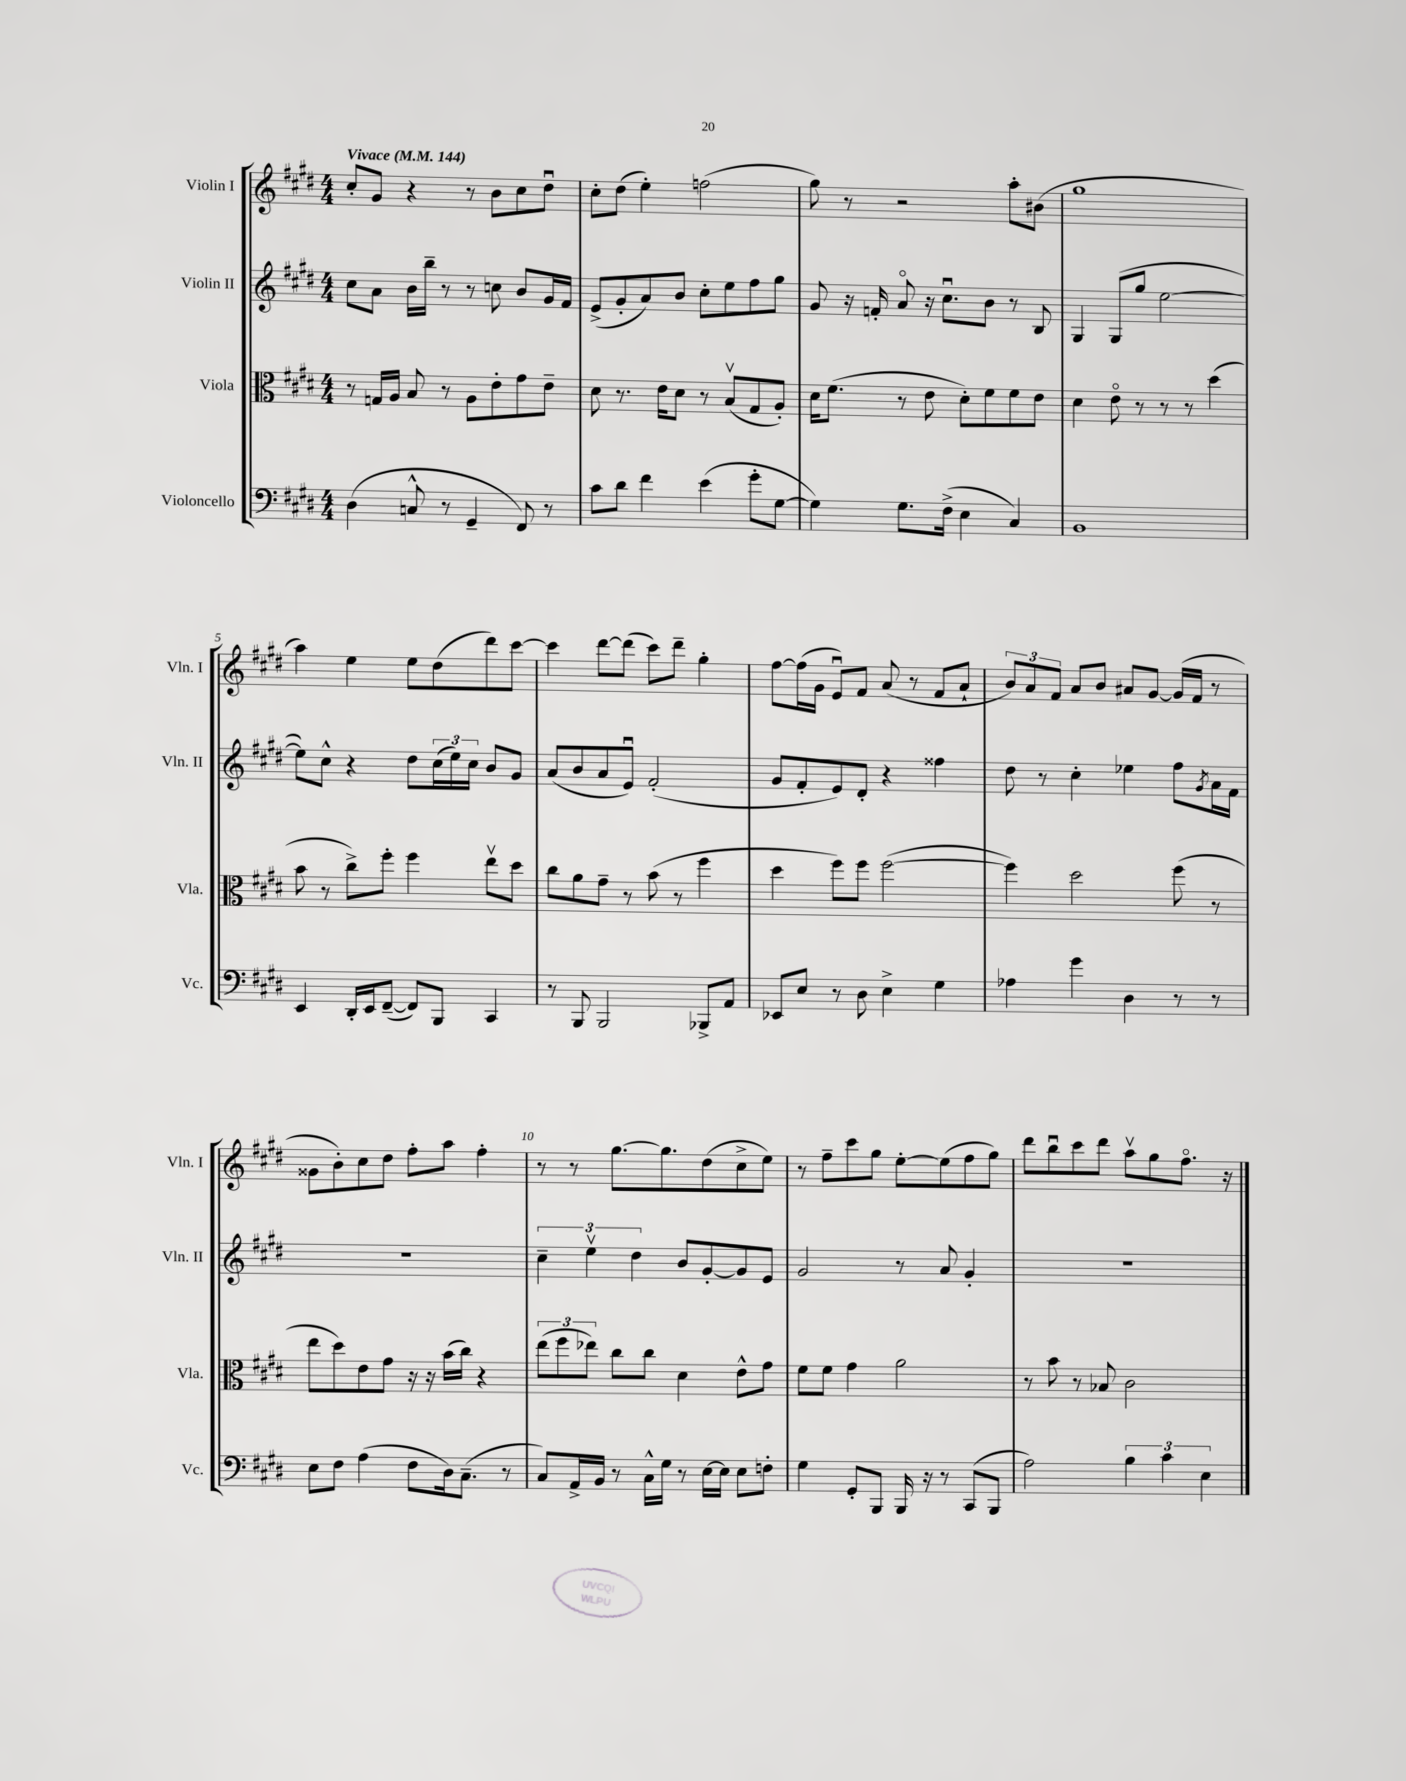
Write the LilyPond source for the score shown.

<<
\new StaffGroup <<
\new Staff = "s0" \with { instrumentName = "Violin I" shortInstrumentName = "Vln. I" } {
    \clef treble \key e \major \numericTimeSignature \time 4/4 \tempo "Vivace" 4 = 144
    cis''8-. gis'8 r4 r8 b'8 cis''8 dis''8\downbow |
    cis''8-. dis''8( e''4-.) f''2( |
    gis''8) r8 r2 a''8-. bis'8( |
    gis''1 |
    a''4) e''4 e''8 dis''8( dis'''8) cis'''8~ |
    cis'''4 dis'''8~ dis'''8( cis'''8) dis'''8-- gis''4-. |
    fis''8~ fis''16( gis'16 e'8\downbow) fis'8 a'8( r8 fis'8 a'8-! |
    \tuplet 3/2 { b'8) a'8 fis'8 } a'8 b'8 ais'8 gis'8~ gis'16( fis'16 r8 |
    gisis'8 b'8-.) cis''8 dis''8 fis''8-. a''8 fis''4-. |
    r8 r8 gis''8.~ gis''8. dis''8( cis''8-> e''8) |
    r8 fis''8-- cis'''8 gis''8 e''8~-. e''8( fis''8 gis''8) |
    dis'''8 b''8\downbow cis'''8 dis'''8 a''8\upbow gis''8 fis''8.\flageolet r16 \bar "|." |
}
\new Staff = "s1" \with { instrumentName = "Violin II" shortInstrumentName = "Vln. II" } {
    \clef treble \key e \major \numericTimeSignature \time 4/4
    cis''8 a'8 b'16 b''16-- r8 r8 c''8 b'8 gis'16 fis'16 |
    e'8->( gis'8-. a'8) b'8 cis''8-. e''8 fis''8 gis''8 |
    gis'8 r16 f'16-. a'8\flageolet r16 cis''8.\downbow b'8 r8 b8 |
    gis4 gis8( gis''8 e''2~ |
    e''8) cis''8-^ r4 dis''8 \tuplet 3/2 { cis''16( e''16) cis''16 } b'8 gis'8 |
    a'8( b'8 a'8 e'8\downbow) fis'2-.( |
    gis'8 fis'8-. e'8) dis'8-. r4 fisis''4 |
    dis''8 r8 cis''4-. ees''4 fis''8 \acciaccatura { gis'8 } a'16 fis'16 |
    R1 |
    \tuplet 3/2 { cis''4-- e''4\upbow dis''4 } b'8 gis'8~-. gis'8 e'8 |
    gis'2 r8 a'8 gis'4-. |
    R1 \bar "|." |
}
\new Staff = "s2" \with { instrumentName = "Viola" shortInstrumentName = "Vla." } {
    \clef alto \key e \major \numericTimeSignature \time 4/4
    r8 g16 a16 b8 r8 a8 e'8-. gis'8 e'8-- |
    dis'8 r8. e'16 dis'8 r8 b8\upbow( gis8 a8-.) |
    dis'16 fis'8.( r8 e'8 dis'8-.) fis'8 fis'8 e'8 |
    dis'4 e'8\flageolet r8 r8 r8 dis''4( |
    b'8 r8 cis''8->) fis''8-. fis''4 e''8\upbow dis''8 |
    cis''8 a'8 gis'8-- r8 b'8( r8 fis''4 |
    dis''4 fis''8) fis''8 fis''2~( |
    fis''4) dis''2 fis''8( r8 |
    e''8 dis''8) e'8 gis'8 r16 r16 b'16( cis''16) r4 |
    \tuplet 3/2 { e''8( fis''8 ees''8) } cis''8 cis''8 dis'4 e'8-^ gis'8 |
    fis'8 fis'8 gis'4 a'2 |
    r8 b'8 r8 bes8 cis'2 \bar "|." |
}
\new Staff = "s3" \with { instrumentName = "Violoncello" shortInstrumentName = "Vc." } {
    \clef bass \key e \major \numericTimeSignature \time 4/4
    dis4( c8-^ r8 gis,4-- fis,8) r8 |
    cis'8 dis'8 fis'4 e'4( gis'8-. gis8~ |
    gis4) gis8. fis16->( e4 cis4) |
    b,1 |
    e,4 dis,16-. e,16 fis,8~--( fis,8) b,,8 cis,4 |
    r8 b,,8 b,,2 bes,,8-> a,8 |
    ees,8 e8 r8 dis8 e4-> gis4 |
    aes4 gis'4 dis4 r8 r8 |
    e8 fis8 a4( fis8 dis16) cis8.--( r8 |
    cis8) a,16-> b,16 r8 cis16-^ gis16 r8 e16~ e16 e8 f8-. |
    gis4 gis,8-. b,,8 b,,16 r16 r8 cis,8( b,,8 |
    a2) \tuplet 3/2 { b4 cis'4 e4 } \bar "|." |
}
>>
>>
\layout { \context { \Score \override BarNumber.break-visibility = ##(#f #t #t) barNumberVisibility = #(every-nth-bar-number-visible 5) } }
